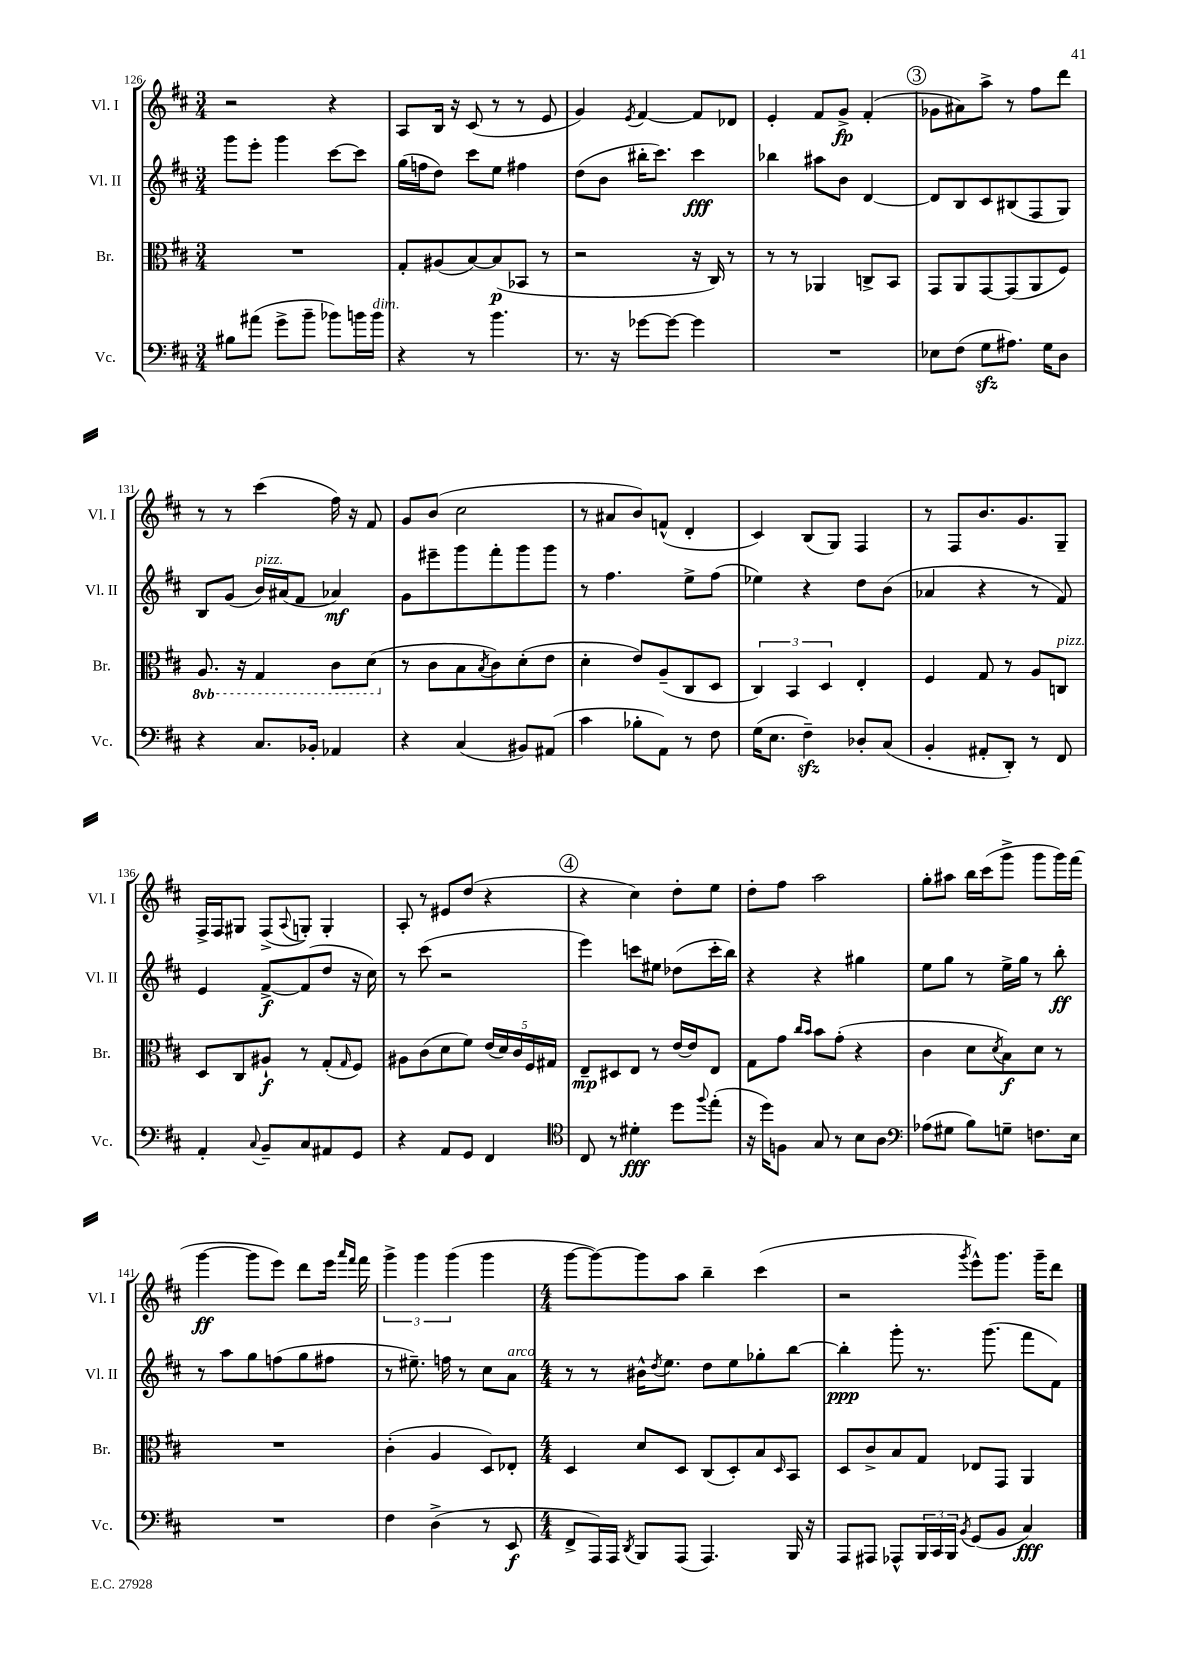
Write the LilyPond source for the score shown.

<<
\new StaffGroup <<
\new Staff = "s0" \with { instrumentName = "Vl. I" shortInstrumentName = "Vl. I" } {
    \clef treble \key d \major \numericTimeSignature \time 3/4
    r2 r4 |
    a8 b16 r16 cis'8( r8 r8 e'8 |
    g'4) \acciaccatura { e'8 } fis'4~ fis'8 des'8 |
    e'4-. fis'8 g'8->\fp fis'4-.( |
    \mark \markup { \circle "3" } ges'8 ais'8) a''8-> r8 fis''8 d'''8 |
    r8 r8 cis'''4( fis''16) r16 fis'8 |
    g'8 b'8( cis''2 |
    r8 ais'8 b'8) f'8-^( d'4-. |
    cis'4) b8( g8) fis4 |
    r8 fis8 b'8. g'8. g8-- |
    fis16-> fis16 gis8 fis8->( \appoggiatura { a8 } g8-.) g4-. |
    a8-. r8 eis'8 d''8( r4 |
    \mark \markup { \circle "4" } r4 cis''4) d''8-. e''8 |
    d''8-. fis''8 a''2 |
    g''8-. ais''8 b''16 cis'''16( g'''8-> g'''8 g'''16) fis'''16( |
    g'''4~\ff g'''8 e'''8) d'''8 e'''16 \grace { a'''16 fis'''16 } fis'''16 |
    \tuplet 3/2 { g'''4-> g'''4 g'''4( } g'''4 |
    \numericTimeSignature \time 4/4 g'''8~ g'''8~) g'''8 a''8 b''4-- cis'''4( |
    r2 \acciaccatura { g'''8 } e'''8-^) g'''8. g'''16-- d'''8 \bar "|." |
}
\new Staff = "s1" \with { instrumentName = "Vl. II" shortInstrumentName = "Vl. II" } {
    \clef treble \key d \major \numericTimeSignature \time 3/4
    g'''8 e'''8-. g'''4 cis'''8~ cis'''8 |
    g''16( f''16 d''8) cis'''8 e''8 fis''4 |
    d''8( b'8 bis''16-. cis'''8.) cis'''4\fff |
    bes''4 ais''8 b'8 d'4~ |
    \mark \markup { \circle "3" } d'8 b8 cis'8 bis8( fis8 g8) |
    b8 g'8( b'16^\markup { \italic "pizz." }) ais'16( fis'8 aes'4\mf) |
    g'8 eis'''8-- g'''8 fis'''8-. g'''8 g'''8 |
    r8 fis''4. e''8-> fis''8( |
    ees''4) r4 d''8 b'8( |
    aes'4 r4 r8 fis'8) |
    e'4 fis'8~->\f fis'8( d''8 r16 cis''16) |
    r8 cis'''8( r2 |
    \mark \markup { \circle "4" } e'''4) c'''8 eis''8 des''8( c'''16-. b''16) |
    r4 r4 gis''4 |
    e''8 g''8 r8 e''16-> g''16 r8 b''8-.\ff |
    r8 a''8 g''8 f''8( g''8 fis''8 |
    r8 eis''8.--) f''16 r8 cis''8 a'8^\markup { \italic "arco" } |
    \numericTimeSignature \time 4/4 r8 r8 bis'16-^ \acciaccatura { d''8 } e''8. d''8 e''8 ges''8-. b''8~ |
    b''4-.\ppp g'''8-. r8. g'''8.( fis'''8 fis'8) \bar "|." |
}
\new Staff = "s2" \with { instrumentName = "Br." shortInstrumentName = "Br." } {
    \clef alto \key d \major \numericTimeSignature \time 3/4 \set Staff.ottavationMarkups = #ottavation-simple-ordinals
    R2. |
    g8-. ais8( b8~) b8\p( bes,8 r8 |
    r2 r16 cis16) r8 |
    r8 r8 aes,4 c8-> b,8 |
    \mark \markup { \circle "3" } g,8 a,8 g,8~ g,8( a,8 fis8) |
    \ottava #-1 a,8. r16 g,4 cis8 d8( \ottava #0 |
    r8 cis'8 b8 \acciaccatura { b8 } cis'8) d'8-.( e'8 |
    d'4-. e'8) a8--( cis8 d8 |
    \tuplet 3/2 { cis4) b,4 d4 } e4-. |
    fis4 g8 r8 a8 c8^\markup { \italic "pizz." } |
    d8 cis8 ais8-!\f r8 g8-.( \grace { g16 } fis8) |
    ais8 cis'8( d'8 fis'8) \tuplet 5/4 { e'16( d'16) cis'16 fis16 gis16 } |
    \mark \markup { \circle "4" } e8--\mp dis8 e8 r8 e'16~ e'16 e8 |
    g8 g'8 \grace { cis''16 b'16 } b'8 g'8-.( r4 |
    cis'4 d'8 \acciaccatura { d'8 } b8\f) d'8 r8 |
    R2. |
    cis'4-.( a4 d8) ees8-. |
    \numericTimeSignature \time 4/4 d4 d'8 d8 cis8( d8-.) b8 \grace { d16 } b,8 |
    d8 cis'8-> b8 g8 ees8 g,8 a,4 \bar "|." |
}
\new Staff = "s3" \with { instrumentName = "Vc." shortInstrumentName = "Vc." } {
    \clef bass \key d \major \numericTimeSignature \time 3/4
    bis8 ais'8( g'8-> b'8-- bes'8) b'16 b'16^\markup { \italic "dim." } |
    r4 r8 b'4. |
    r8. r16 ges'8~ ges'8~ ges'4 |
    R2. |
    \mark \markup { \circle "3" } ees8 fis8( g8\sfz ais8.) g16 d8 |
    r4 cis8. bes,16-. aes,4 |
    r4 cis4( bis,8) ais,8( |
    cis'4 bes8-. a,8) r8 fis8 |
    g16( e8. fis4--\sfz) des8-. cis8( |
    b,4-. ais,8-. d,8-.) r8 fis,8 |
    a,4-. \appoggiatura { cis8 } b,8-- cis8 ais,8 g,8 |
    r4 a,8 g,8 fis,4 |
    \mark \markup { \circle "4" } \clef tenor cis8 r8 dis'4-.\fff d''8 \appoggiatura { fis''8 } e''8-.( |
    r16 d''16) f8 g8 r8 b8 a8 |
    \clef bass aes8( gis8 b8) g8-- f8. e16 |
    R2. |
    fis4 d4->( r8 e,8\f |
    \numericTimeSignature \time 4/4 fis,8-> a,,16) a,,16 \acciaccatura { d,8 } b,,8 a,,8( a,,4.) b,,16 r16 |
    a,,8 ais,,8 aes,,8-^ \tuplet 3/2 { b,,16 cis,16 b,,16 } \acciaccatura { b,8 } g,8( b,8 cis4\fff) \bar "|." |
}
>>
>>
\layout { \context { \Score currentBarNumber = #126 } }
